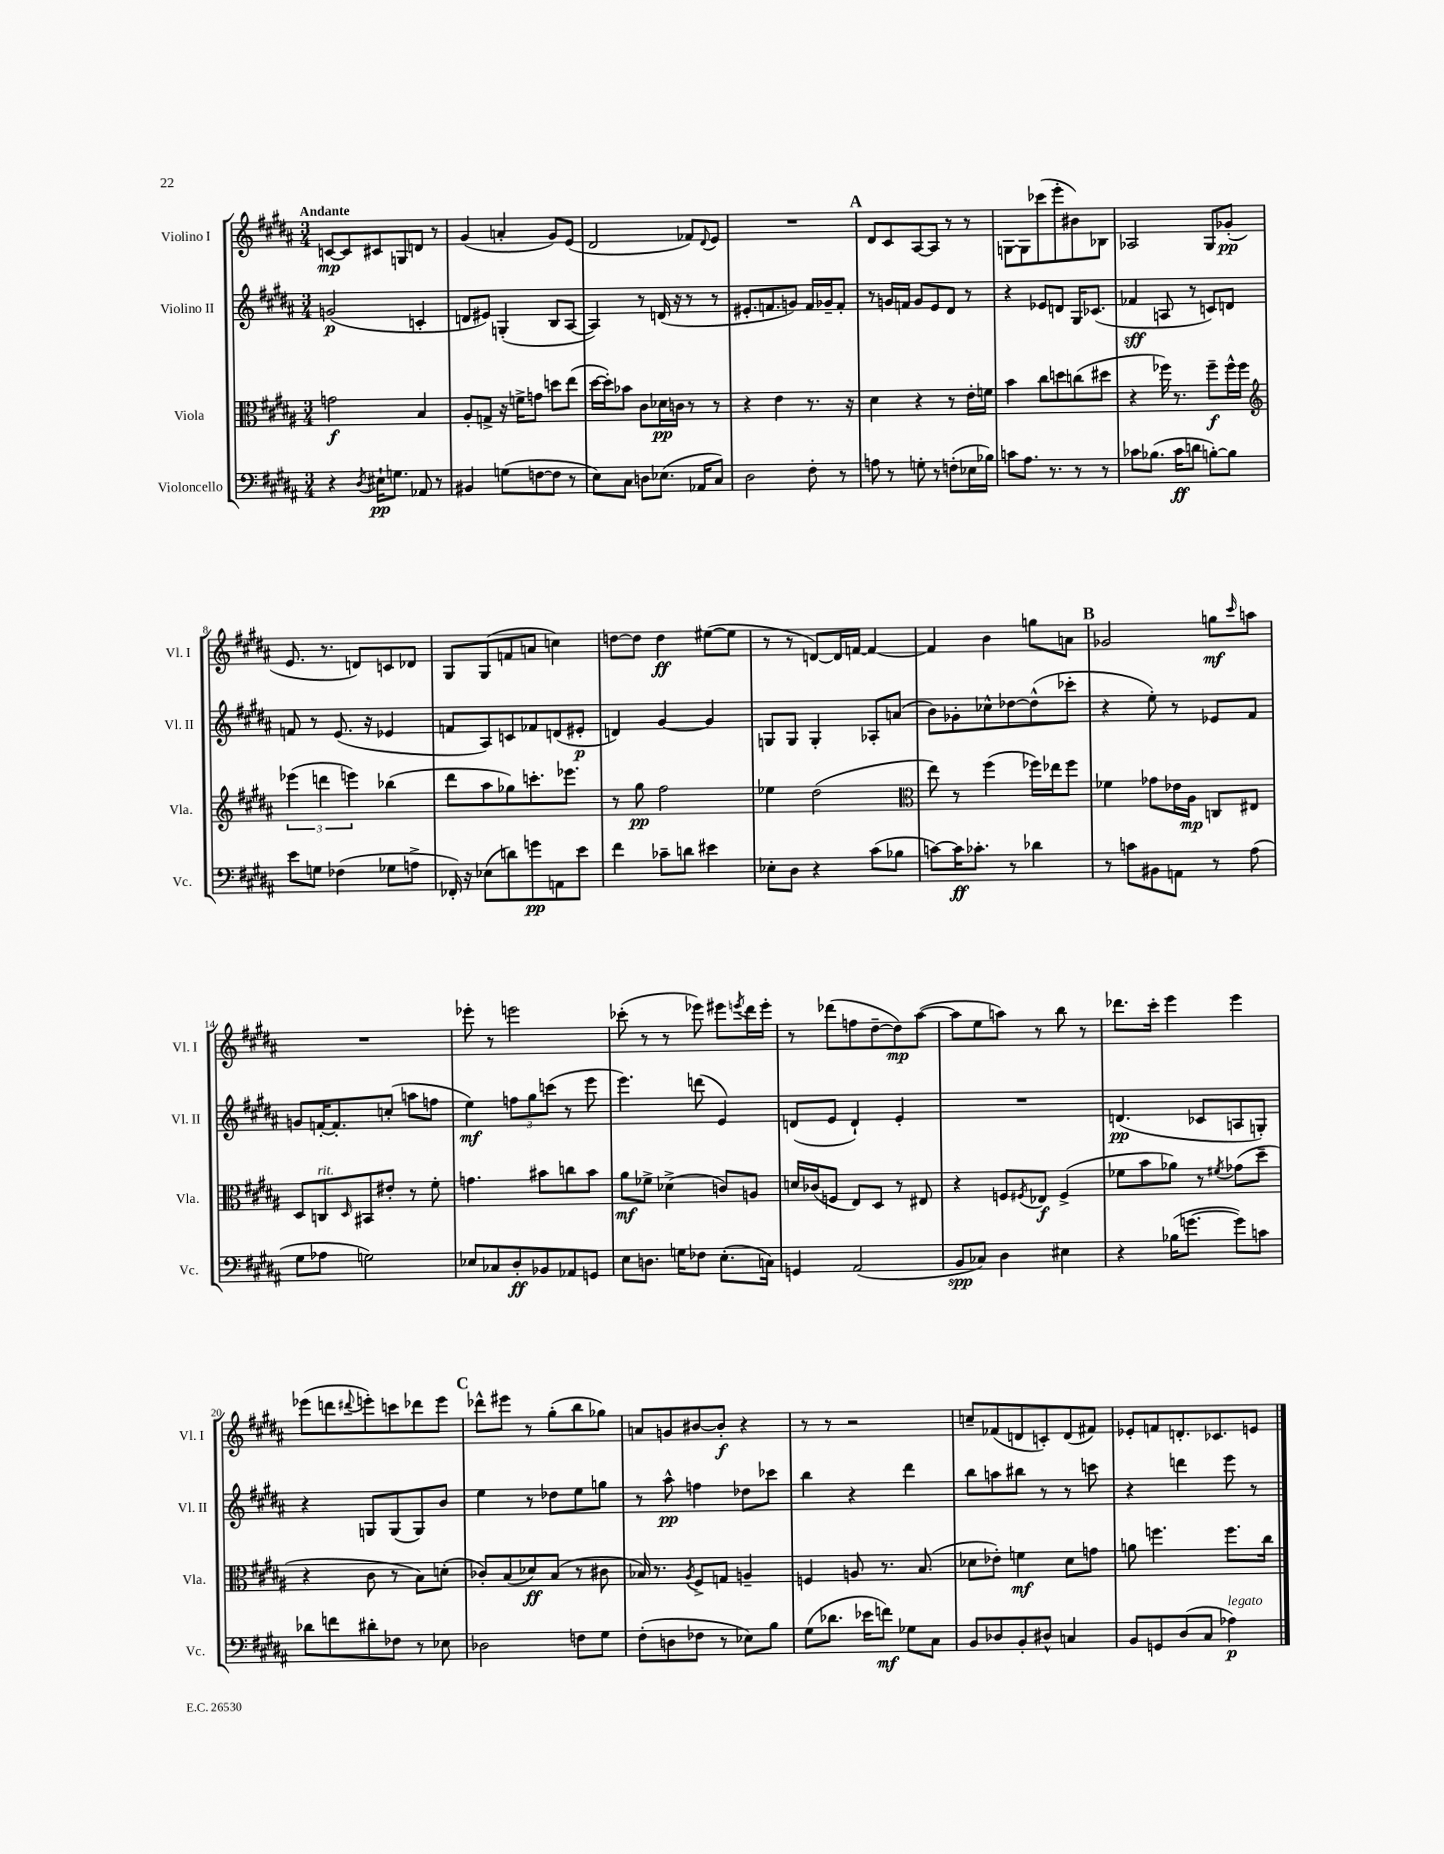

**kern	**kern	**kern	**kern
*staff4	*staff3	*staff2	*staff1
*clefF4	*clefC3	*clefG2	*clefG2
*k[f#c#g#d#a#]	*k[f#c#g#d#a#]	*k[f#c#g#d#a#]	*k[f#c#g#d#a#]
*M3/4	*M3/4	*M3/4	*M3/4
4r	2g	(2g	[8c
.	.	.	8c]
8qD#	.	.	.
16E#`	.	.	8c#
8.G	.	.	.
.	.	.	8G
8AA-	4B	4c'	8d
8r	.	.	8r
=	=	=	=
4BB#	8A#'	8d	(4g#
.	8G^	8e#)	.
(8G	16r	(4G'	4a'
.	16f^	.	.
[8F	8g	.	.
8F]	8dd	8B	8g#)
8r	(8ee	[8A#	(8e
=	=	=	=
8E)	[16dd#	4A#])	2d#
.	16dd#'])	.	.
8C#	8b-	.	.
8D	8c#	8r	.
(8.E-	16d-	(16d	.
.	16c	16r	.
.	8r	8r	8f-)
16AA-	.	.	.
.	.	.	8qqd#
8C#)	8r	8r	8e
=	=	=	=
2D#	4r	8.e#'	2.r
.	.	8.f	.
.	4e	.	.
.	.	8g)	.
8F#'	8.r	16f	.
.	.	16g-~	.
8r	.	8f'	.
.	16r	.	.
=	=	=	=
8A	4d#	8r	8d#
8r	.	16g	8c#
.	.	16f	.
8G'	4r	8g	[8A#
8r	.	8e	8A#]
(8F'	8r	8d#	8r
16E-	16e'	8r	8r
16B-)	16f	.	.
=	=	=	=
8c	4b	4r	[8G
8.A#	.	.	8G]
.	8cc#	8e-	(8ccc-
8.r	.	.	.
.	8dd	8d	8eee'
8r	(8cc	16G#	8b#)
.	.	(8.c-	.
8r	8dd#	.	8B-
=	=	=	=
8c-	4r	4f-	2A-
(8.B-	.	.	.
.	16ff-)	8A	.
16c-	8.r	.	.
8d	.	8r	.
[8B')	8ff-~	8c)	8G#
8B]	16ff-^^	8d	(8g-'
.	16ff-	.	.
=	=	=	=
*	*clefG2	*	*
8e	(6eee-	8f	8.e
8G	.	8r	.
.	6ddd	.	.
.	.	.	8.r
(4F-	.	(8.e	.
.	6eee)	.	.
.	.	.	8d)
.	.	16r	.
8G-	(4bb-	4e-	8c
8A^	.	.	8d-
=	=	=	=
16FF-')	8ddd#	8f	8G#
16r	.	.	.
(8E-	8aa#	8A#)	(8G#
8d)	8gg-)	8c	8f
8g	8.ccc'	8f-	8a
8AA	.	(8d	4cc)
.	8.eee-	.	.
8e	.	8e#'	.
=	=	=	=
4f#	8r	4d)	[8dd
.	8gg#	.	8dd]
8c-~	2ff#	[4g#	4dd
8d	.	.	.
4e#	.	4g#]	([8ee#
.	.	.	8ee#]
=	=	=	=
8E-'	4ee-	8G	8r
8D#	.	8G	8r
4r	(2dd#	4G'	[8d)
.	.	.	16d]
.	.	.	[16f
(8c#	.	8A-'	4f_
8B-	.	(8a	.
=	=	=	=
*	*clefC3	*	*
[8c)	8ee)	8b)	4f]
16c]	8r	8g-'	.
8.c-'	.	.	.
.	(4ff#	8cc-^^	4b
8r	.	[8dd-	.
4d-	16ff-)	(8dd-^^]	8gg
.	16ee-	.	.
.	8ff-	8ccc-'	8a
=	=	=	=
8r	4f-	4r	2g-
8c	.	.	.
8BB#	8g-	8ee')	.
8AA	16e-	8r	.
.	16A#	.	.
8r	8C	8e-	8gg
.	.	.	16qqccc#
(8A#	8E#	8f#	8aa
=	=	=	=
8G#	8D#	8g	2.r
8A-	8C	[16f'	.
.	.	8.f']	.
.	16qqD#	.	.
2G)	8BB#	.	.
.	8e#'	(8cc'	.
.	8r	8aa	.
.	8f#'	8ff	.
=	=	=	=
8E-	4.g	4ee)	8eee-'
8C-	.	.	8r
8D#'	.	12ff	2eee
.	.	12gg#	.
8BB-	8b#	.	.
.	.	(12ccc	.
8AA-	8cc	8r	.
8GG	8b#	8eee	.
=	=	=	=
8E	8a#	4.eee)	(8ccc-'
8.D	8f-^	.	8r
.	(4d-^	.	8r
16G	.	.	.
8F-	.	(8ddd	8eee-)
(8.E'	8c)	4e)	8eee#
.	.	.	8qeee
.	8A	.	16ddd#
16C)	.	.	16eee'
=	=	=	=
4GG	16d	(8d	8r
.	(16c-	.	.
.	8F	8e	(8ddd-
(2AA#	8E)	4d`)	8ff
.	8D#	.	[8dd#~
.	8r	4e'	8dd#])
.	8E#	.	([8aa#
=	=	=	=
8BB	4r	2.r	8aa#]
8C-)	.	.	8ee
4D#	8F	.	8aa)
.	8qF#	.	.
.	8E-	.	8r
4E#	(4F#^	.	8bb
.	.	.	8r
=	=	=	=
4r	8f-	(4.d	8.ddd-
.	8b	.	.
.	.	.	16ccc#'
(16B-	8a-)	.	4eee
[8.g	.	.	.
.	8r	8c-	.
.	8qf#	.	.
8g])	(8g-	8A	4eee
8c	8dd#~	8G')	.
=	=	=	=
8d-	4r	4r	(8eee-
8f	.	.	8ddd
.	.	.	8qqddd#
8d#'	8c#	8G	8eee')
8F-	8r	(8G	8ccc
8r	8B)	8G)	8ddd-
8E-	(8d'	8b	8eee
=	=	=	=
2D-	8c-')	4ee	8ddd-^^
.	(8B	.	8eee#
.	8d-)	8r	8r
.	(8B	8dd-	(8gg#'
8F	8r	8ee	8bb
8G#	8c#	8gg	8gg-)
=	=	=	=
(8F#'	16B-)	8r	8a
.	8.r	.	.
8D	.	8aa#^^	8g
.	8qA#	.	.
8F-	8F#^	4ff	[8b#
8r	8G	.	8b#']
8E-)	4A~	8dd-	4r
8B	.	8ccc-	.
=	=	=	=
(8G#	4F	4bb	8r
8.d-	.	.	8r
.	8A	4r	2r
16e-	.	.	.
8f)	8.r	.	.
8G-	.	4ddd#	.
.	(8.B	.	.
8C#	.	.	.
=	=	=	=
8BB	8d-	8bb	8cc~
8D-	8e-')	8aa	(8f-
8BB'	4f	8bb#	8d
8D#^^	.	8r	8c')
4C	8d-	8r	(8d
.	8g	8ccc	8f#)
=	=	=	=
8BB	8a	4r	8e-'
8GG	4.ff	.	8f
(8D#	.	4ddd	8.d'
8C#	.	.	.
.	.	.	8.c-
4A-)	8.ff	8eee	.
.	.	8r	8e
.	16cc#	.	.
==	==	==	==
*-	*-	*-	*-
